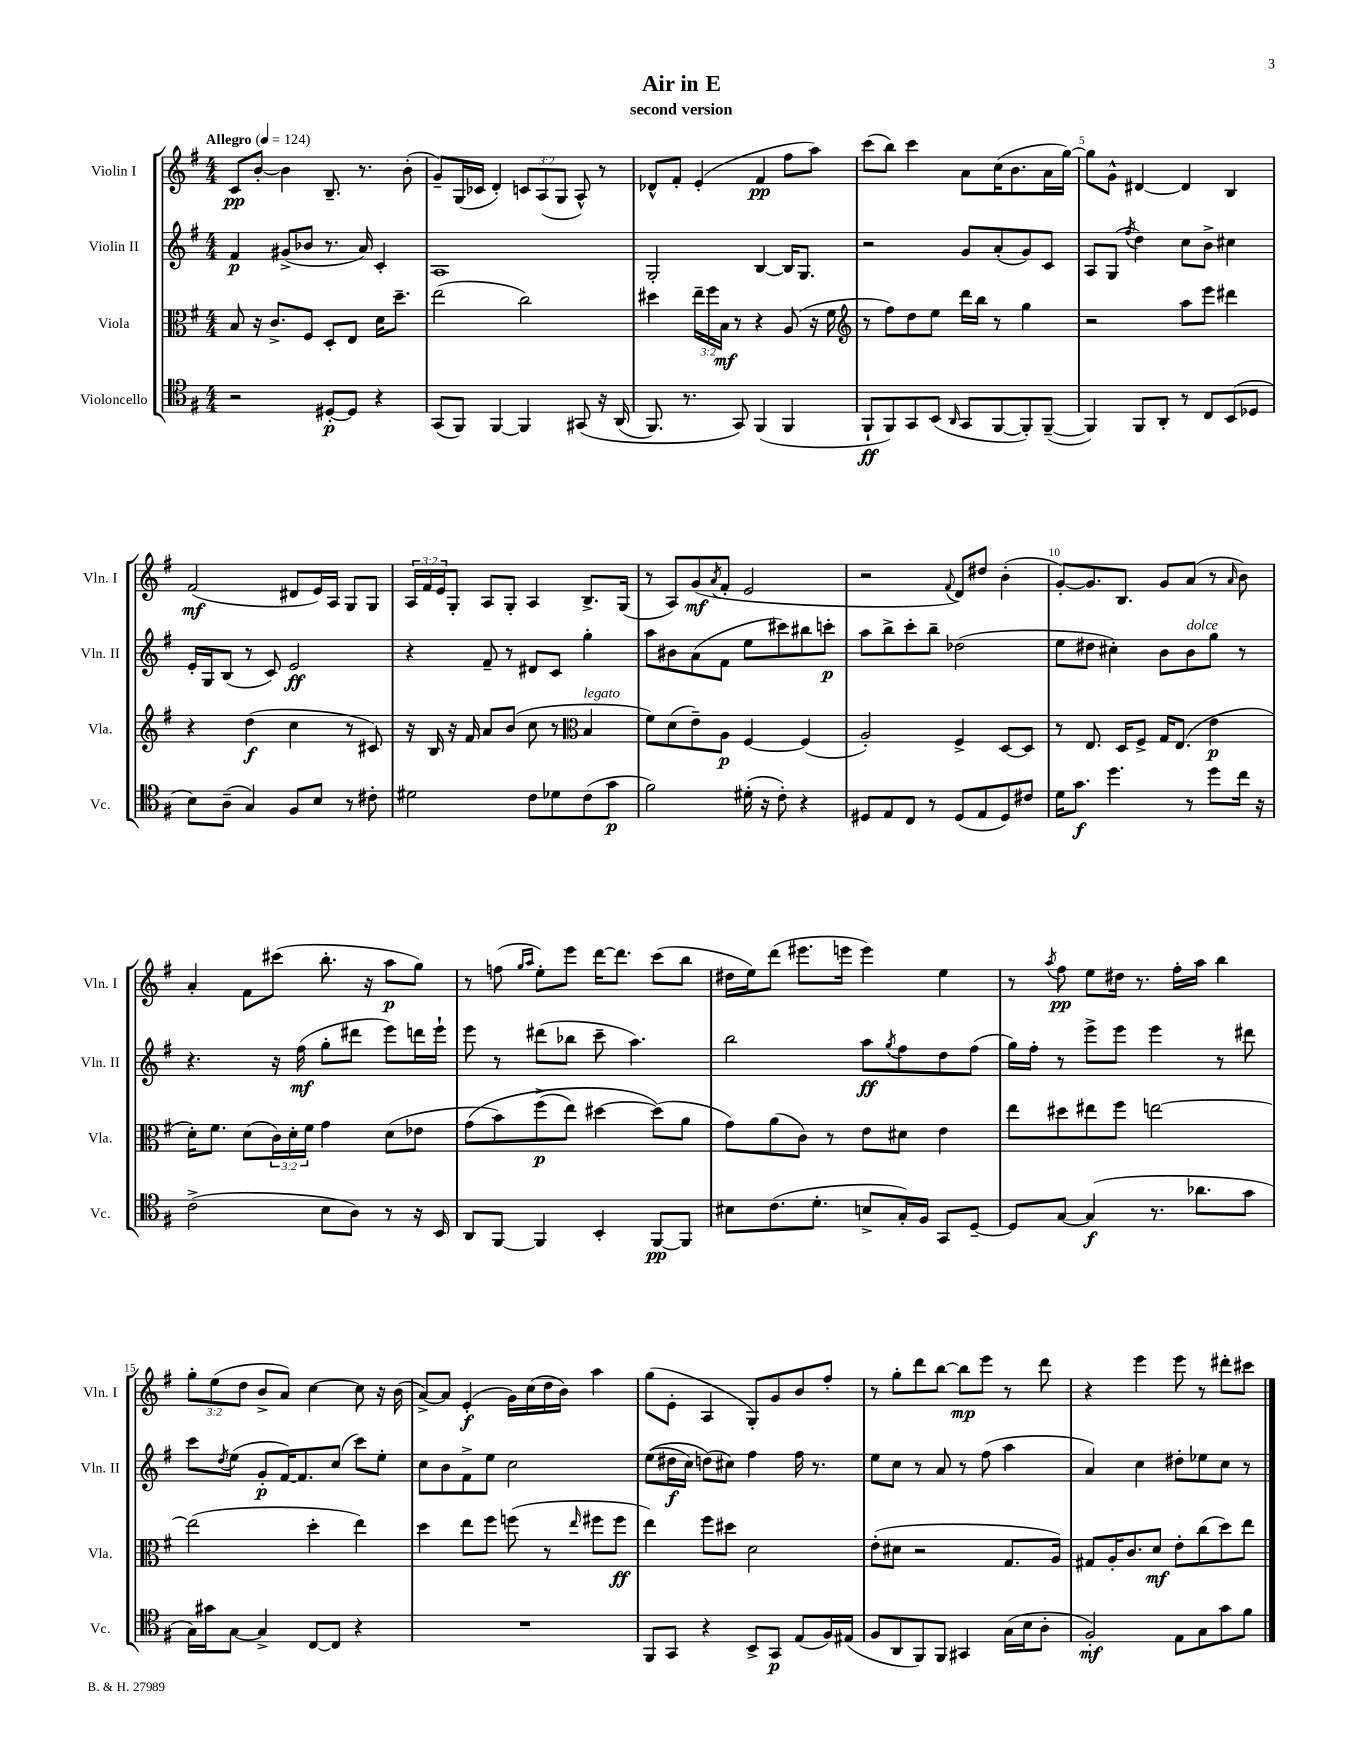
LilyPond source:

\header { title = "Air in E" subtitle = "second version" }
<<
\new StaffGroup <<
\new Staff = "s0" \with { instrumentName = "Violin I" shortInstrumentName = "Vln. I" } {
    \clef treble \key g \major \numericTimeSignature \time 4/4 \override Staff.TupletNumber.text = #tuplet-number::calc-fraction-text \tempo "Allegro" 4 = 124
    c'8\pp b'8~-. b'4 b8.-- r8. b'8-.( |
    g'8--) g16( ces'16 d'4-.) \tuplet 3/2 { c'8 a8( g8 } a8-^) r8 |
    des'8-^ fis'8-. e'4-.( fis'4\pp fis''8 a''8) |
    c'''8( b''8) c'''4 a'8 c''16( b'8. a'16 g''16~) |
    g''8 g'8-^ dis'4~ dis'4 b4 |
    fis'2\mf( dis'8 e'16) a16 g8 g8 |
    \tuplet 3/2 { a16 fis'16 e'16 } g8-. a8 g8-. a4 b8.-> g16( |
    r8 a8) g'8\mf( \acciaccatura { a'8 } fis'8-. e'2 |
    r2 \appoggiatura { fis'8 } d'8) dis''8 b'4-.( |
    g'8~-.) g'8. b8. g'8 a'8( r8 \grace { a'16 } b'8) |
    a'4-. fis'8 cis'''8( b''8.-. r16 a''8\p g''8) |
    r8 f''8( \grace { g''16 a''16 } e''8-.) e'''8 d'''16~ d'''8. c'''8( b''8 |
    dis''16 e''16) d'''8( eis'''8. e'''16 e'''4) e''4 |
    r8 \acciaccatura { a''8 } fis''8\pp e''8 dis''16 r8. fis''16-. a''16 b''4 |
    \tuplet 3/2 { g''8-. e''8( d''8 } b'8-> a'8) c''4~ c''8 r16 b'16( |
    a'8~->) a'8 e'4-.\f( g'16) c''16( d''16 b'16) a''4 |
    g''8( e'8-. a4 g8-.) g'8 b'8 fis''8-. |
    r8 g''8-. d'''8 b''8~ b''8\mp e'''8 r8 d'''8 |
    r4 e'''4 e'''8 r8 dis'''8-. cis'''8 \bar "|." |
}
\new Staff = "s1" \with { instrumentName = "Violin II" shortInstrumentName = "Vln. II" } {
    \clef treble \key g \major \numericTimeSignature \time 4/4
    fis'4\p gis'8->( bes'8 r8. a'16) c'4-. |
    a1 |
    g2-. b4~ b16 g8. |
    r2 g'8 a'8-.( g'8) c'8 |
    a8 g8( \acciaccatura { fis''8 } d''4) c''8 b'8-> cis''4 |
    e'16-. g16 b8( r8 c'8) e'2\ff |
    r4 fis'8-- r8 dis'8 c'8 g''4-. |
    a''8 bis'8 a'8( fis'8 e''8 cis'''8) bis''8 c'''8-.\p |
    a''8 b''8-> c'''8-. b''8-- des''2( |
    e''8 dis''8 cis''4-.) b'8 b'8^\markup { \italic "dolce" } g''8 r8 |
    r4. r16 fis''16\mf( g''8-. dis'''8 e'''8) d'''16 e'''16-! |
    e'''8 r8 dis'''8( bes''8 c'''8-- a''4.) |
    b''2 a''8\ff \acciaccatura { g''8 } fis''8 d''8 fis''8( |
    g''16) fis''16-. r8 e'''8-> e'''8 e'''4 r8 dis'''8 |
    c'''8 \acciaccatura { d''8 } e''8( g'8-.\p fis'16~) fis'8. c''8( c'''8) e''8-. |
    c''8 b'8 fis'8-> e''8 c''2 |
    e''8(\( dis''16\f c''16) d''8(\) cis''8) fis''4 fis''16 r8. |
    e''8 c''8 r8 a'8 r8 fis''8( a''4 |
    a'4) c''4 dis''8-. ees''8 c''8 r8 \bar "|." |
}
\new Staff = "s2" \with { instrumentName = "Viola" shortInstrumentName = "Vla." } {
    \clef alto \key g \major \numericTimeSignature \time 4/4 \override Staff.TupletNumber.text = #tuplet-number::calc-fraction-text
    b8 r16 c'8.-> fis8 d8-. e8 d'16 d''8.-- |
    e''2( c''2) |
    dis''4 \tuplet 3/2 { e''16-- fis''16 b16\mf } r8 r4 a8( r16 fis'16 |
    \clef treble r8 fis''8) d''8 e''8 d'''16 b''16 r8 g''4 |
    r2 a''8 e'''8 dis'''4 |
    r4 d''4\f( c''4 r8 cis'8) |
    r16 b16 r16 fis'16 a'8 b'8( c''8 r8 \clef alto b4^\markup { \italic "legato" } |
    fis'8) d'8( e'8--) a8\p fis4~ fis4( |
    a2-.) fis4-> d8~ d8 |
    r8 e8. d16 fis8-> g16 e8.( e'4\p |
    d'16-.) fis'8. d'8( \tuplet 3/2 { c'16) d'16-. fis'16 } g'4 d'8( ees'8 |
    g'8\( b'8) fis''8->\p( e''8) dis''4~ dis''8(\) a'8 |
    g'8) a'8( c'8) r8 e'8 dis'8 e'4 |
    e''8 dis''8 eis''8 fis''8 e''2~ |
    e''2( d''4-. e''4) |
    d''4 e''8 fis''8 f''8( r8 \grace { e''16 } fis''8 fis''8\ff |
    e''4) fis''8 dis''8 d'2 |
    e'8-.( dis'8 r2 g8. a16) |
    gis8 a16-. c'8. d'8\mf e'8-. c''8( d''8) e''8 \bar "|." |
}
\new Staff = "s3" \with { instrumentName = "Violoncello" shortInstrumentName = "Vc." } {
    \clef tenor \key g \major \numericTimeSignature \time 4/4
    r2 dis8~-.\p dis8 r4 |
    g,8( fis,8) fis,4~ fis,4 gis,8\( r16 a,16( |
    fis,8.) r8. g,8\) fis,4( fis,4 |
    fis,8-!\ff fis,8) g,8 b,8( \grace { a,16 } g,8 fis,8~ fis,8-.) fis,8~--( |
    fis,4) fis,8 a,8-. r8 c8 b,8( des8 |
    b8) a8--( g4) fis8 b8 r8 cis'8-. |
    dis'2 c'8 des'8 c'8( g'8\p |
    fis'2) dis'16-.( r16 c'8-.) r4 |
    dis8 e8 c8 r8 dis8( e8 dis8) cis'8 |
    d'16 g'8.\f d''4. r8 d''8 c''16 r16 |
    c'2->( b8 a8) r8 r16 b,16 |
    a,8 fis,8~ fis,4 b,4-. fis,8~\pp fis,8 |
    bis8 c'8.( d'8.-. b8-> g16-.) fis16 g,8 d8~-- |
    d8 g8~ g4\f( r8. aes'8. g'8 |
    g16) gis'16 g8~ g4-> c8~ c8 r4 |
    R1 |
    fis,8 g,8 r4 b,8-> g,8\p e8( fis16) eis16( |
    fis8 a,8 fis,8) fis,8 gis,4 g16( b16 a8-. |
    fis2-.\mf) e8 g8 g'8 fis'8 \bar "|." |
}
>>
>>
\layout { \context { \Score \override BarNumber.break-visibility = ##(#f #t #t) barNumberVisibility = #(every-nth-bar-number-visible 5) } }
